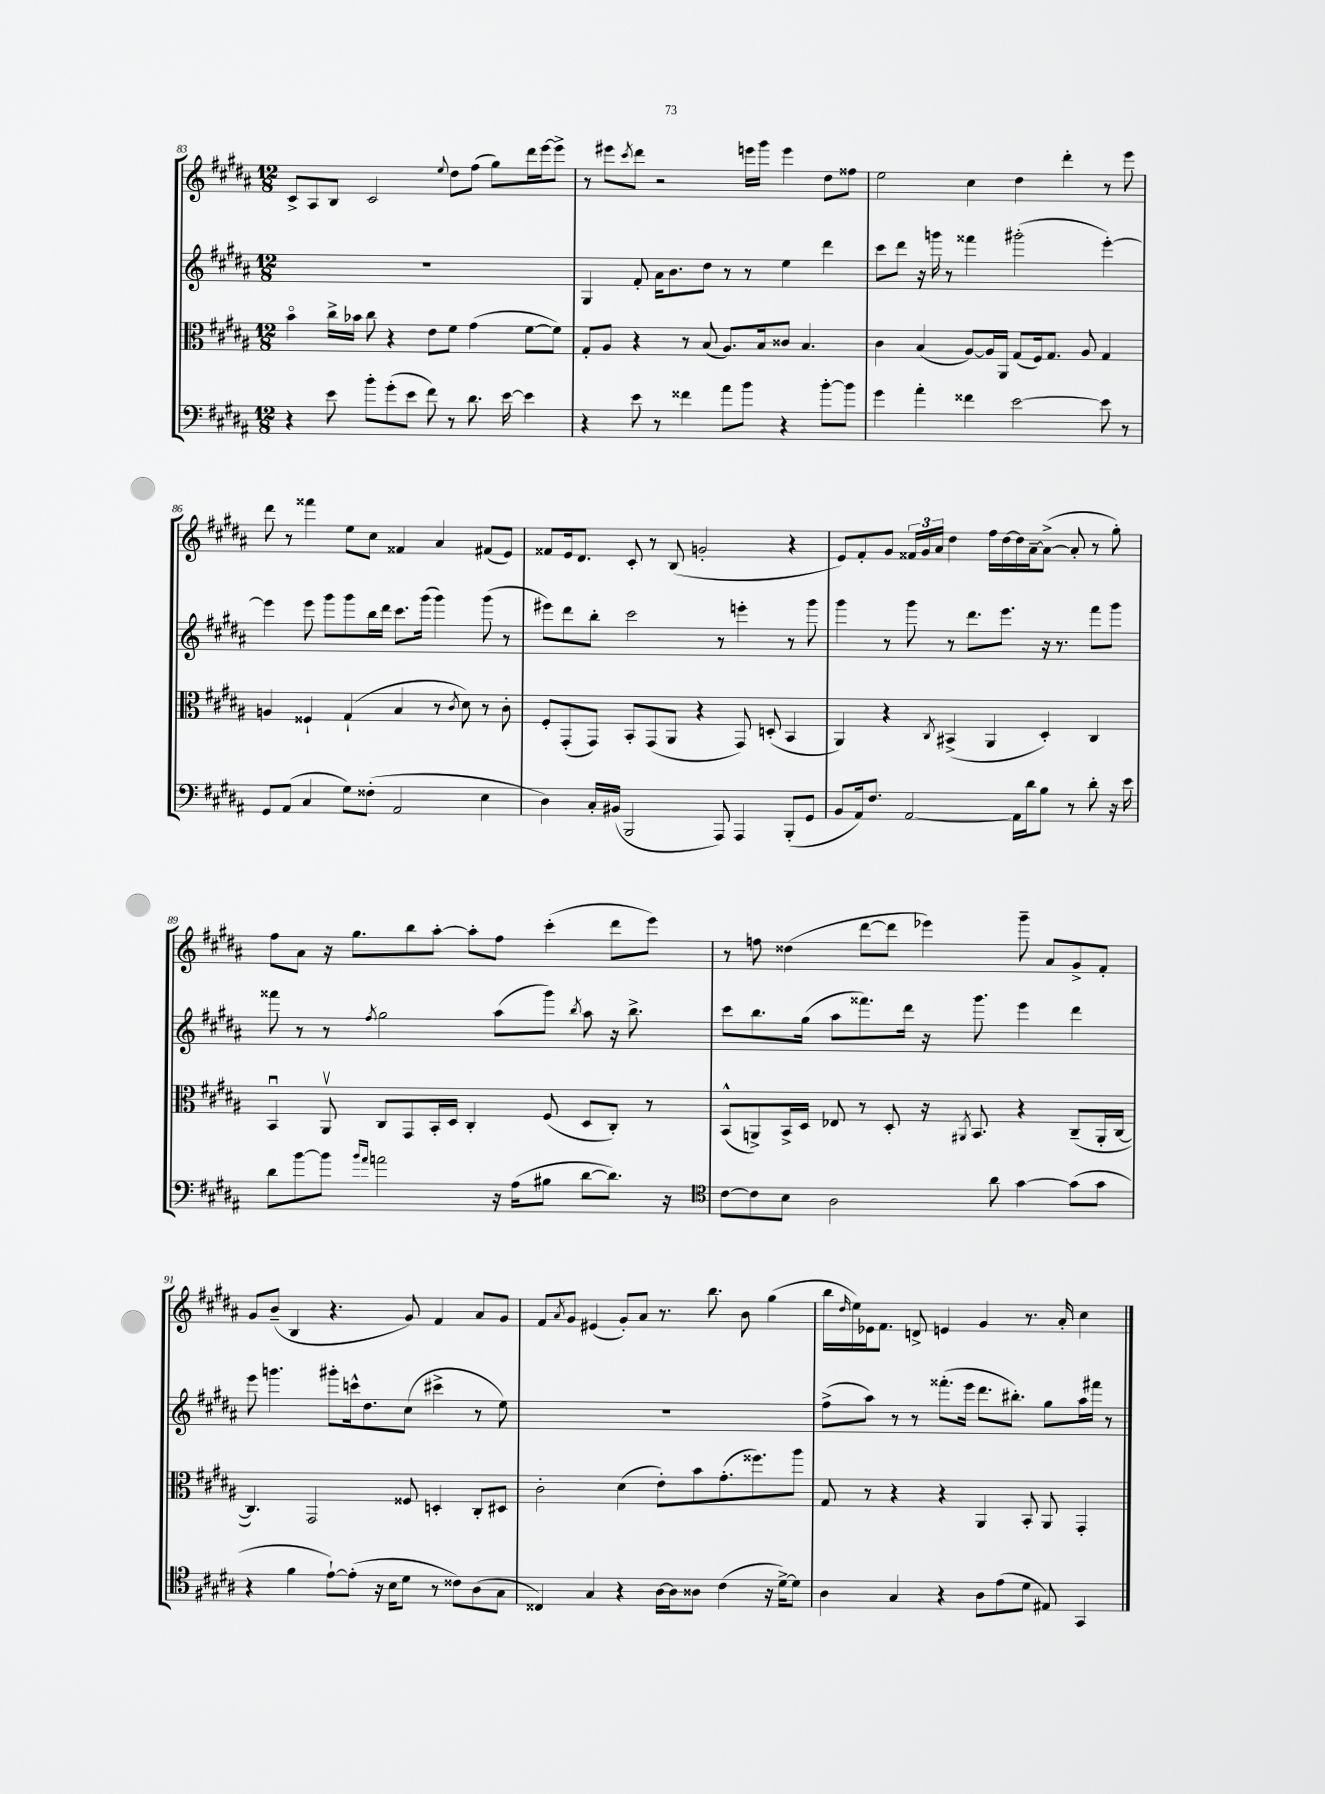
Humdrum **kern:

**kern	**kern	**kern	**kern
*staff4	*staff3	*staff2	*staff1
*clefF4	*clefC3	*clefG2	*clefG2
*k[f#c#g#d#a#]	*k[f#c#g#d#a#]	*k[f#c#g#d#a#]	*k[f#c#g#d#a#]
*M12/8	*M12/8	*M12/8	*M12/8
4r	4bo\	1.r	8c#^/L
.	.	.	8A#/
8e\	16cc#^\LL	.	8B/J
.	16b-\JJ	.	.
8b'\L	8cc#\	.	2c#/
(8g#'\	4r	.	.
8e\J	.	.	.
8f#\)	8e\L	.	.
.	.	.	8qqee/
8r	8f#\J	.	8dd#\L
8.d#\	(4g#\	.	(8ff#\J
.	.	.	8gg#\L)
[16e\	.	.	.
4e\]	[8f#\L	.	16ddd#\L
.	.	.	[16eee\J
.	8f#\]J)	.	8eee^\]J
=	=	=	=
4r	8G#'/L	4G#/	8r
.	8A#/J	.	8eee#\L
.	.	.	8qccc#/
8e\	4r	8f#'/	8ddd#\J
8r	.	16a#\LK	2r
.	.	8.b\	.
4f##\	8r	.	.
.	(8B/	8dd#\J	.
8a#\L	8.A#/L)	8r	.
8b\J	.	8r	16eee\LL
.	16B/k	.	16ggg#\JJ
4r	8c##/J	4ee\	4eee\
.	4.B/	.	.
[8b'\L	.	4ddd#\	8dd#\L
8b\]J	.	.	8ff##\J
=	=	=	=
4g#\	4c#\	8ccc#\L	2ee\
.	.	8ddd#\J	.
4a#'\	(4B/	16r	.
.	.	16ggg\	.
.	.	8r	.
4f##\	[8A#/L)	4fff##\	4cc#\
.	16A#/]L	.	.
.	16AA#/JJ	.	.
[2e\	(8G#/L	(2ggg#'\	4dd#\
.	16F#/k)	.	.
.	8.G#/J	.	.
.	.	.	4ddd#'\
.	8A#/	.	.
8e\]	4G#/	[4eee'\)	8r
8r	.	.	8eee\
=	=	=	=
8GG#/L	4A/	4eee\]	8ddd#\
(8AA#/J	.	.	8r
4C#/	4F##`/	8eee\	4fff##\
.	.	8ggg#\L	.
8G#\L)	(4G#`/	8ggg#\	8ee\L
(8F##'\J	.	16bb\L	8cc#\J
.	.	16ddd#\JJ	.
2AA#/	4B/	8.ccc#\L	4f##/
.	.	(16ggg#\Jk	.
.	8r	4ggg#\)	4a#/
.	8qc#/	.	.
.	8d#\)	.	.
4E\	8r	(8ggg#\	(8f#/L
.	8c#'\	8r	8e/J)
=	=	=	=
4D#\)	8F#'/L	8eee#\L)	8f##/L
.	(8GG#'/	8ddd#\	16e/k
.	.	.	8.d#/J
16C#'/LL	8GG#/J)	8bb'\J	.
(16BB#/JJ	.	.	.
2BBB/	8BB'/L	2ccc#\	8c#'/
.	(8GG#/	.	8r
.	8AA#/J	.	(8B/
.	4r	.	2g'/
8AAA#/)	.	8r	.
4AAA#/	8GG#/)	4eee'\	.
.	(8D'/	.	.
(8BBB'/L	4BB/	8r	4r
8GG#/J	.	8ggg#\	.
=	=	=	=
8BB/L	4AA#/)	4ggg#\	8e/L)
16AA#/k)	.	.	8f#'/
8.F#/J	.	.	.
.	4r	8r	8g#/J
[2AA#/	.	8ggg#\	24f##/LL
.	.	.	24g#/
.	.	.	24a#/JJ
.	8qC#/	.	.
.	(4BB#^/	8r	4dd#\
.	.	8.ddd#\L	.
.	4AA#/	.	16ff#\LL
.	.	8.eee\J	[16dd#\
16AA#\]LL	.	.	16dd#\]
16d#\J	.	.	[16a#~\J
8B\J	4D#'/)	16r	(8a#^\_J
.	.	8.r	.
8r	.	.	8a#'/]
8d#'\	4C#/	8fff#\L	8r
16r	.	8ggg#\J	8gg#'\)
16e\	.	.	.
=	=	=	=
8d#\L	4BBu/	8fff##\	8ff#\L
[8b\	.	8r	8a#\J
8b\]J	8AA#v/	8r	16r
.	.	.	8.gg#\L
16qqb/LL	.	.	.
16qqa#/JJ	.	8qff#/	.
2a\	8C#/L	2gg#\	.
.	8GG#/	.	8bb\
.	16BB'/L	.	[8aa#'\J
.	16D#/JJ	.	.
.	4C#'/	.	8aa#'\]L
16r	.	(8aa#\L	8ff#\J
(16A#\LK	.	.	.
8B#\J	(8F#/	8ggg#\J)	(4ccc#'\
.	.	8qbb/	.
[8d#\L	8D#/L	8aa#\	.
8.d#\]J)	8C#'/J)	16r	8ddd#\L
.	.	8.bb^\	.
.	8r	.	8eee\J)
16r	.	.	.
=	=	=	=
*clefC4	*	*	*
[8c#\L	(8BB^^/L	8ccc#\L	8r
8c#\]	8AA^/)	8.bb\	8ff\
8B\J	16BB^/L	.	(4dd##\
.	16D#/JJ	(16gg#\Jk	.
2A#\	8E-/	8aa#\L	.
.	8r	8.fff##\)	[8ddd#\L
.	8D#'/	.	8ddd#\]J
.	.	16ddd#\Jk	.
.	16r	16r	4eee-\)
.	8qAA#/	.	.
.	8.BB/	8.ggg#\	.
8a#\	.	.	.
[4g#\	4r	4eee\	8ggg#~\
.	.	.	8a#/L
(8g#\]L	(8C#~/L	4ddd#\	8g#^/
8g#\J	16AA#'/L	.	8f#'/J
.	[16C#/JJ	.	.
=	=	=	=
4r	4.C#/])	8eee\	8g#/L
.	.	4.ggg\	(8b~/J
4f#\	.	.	4B/
.	2GG#/	.	.
[8e`\L)	.	8ggg#'\L	4.r
(8e'\]J	.	16ccc^^\k	.
.	.	8.dd#\	.
16r	.	.	.
16B\LK	.	.	.
8d#\J	8F##/	(8cc#\J	8g#/)
8r	4D'/	4ccc#^\	4f#/
8c##\L)	.	.	.
(8A#\	8C#'/L	8r	8a#/L
8G#\J	8D#/J	8ee\)	8g#/J
=	=	=	=
4C##/)	2c#'\	1.r	8f#/L
.	.	.	8qa#/
.	.	.	8g#/J
4G#/	.	.	(4e#/
4r	(4d#\	.	8g#'/L)
.	.	.	8a#/J
[16A#\LL	8e'\L)	.	8.r
16A#\]J	.	.	.
8A##\J	8b\	.	.
.	.	.	8.bb\
(4c#\	(8.g#'\	.	.
.	.	.	8b\
.	8.ff##\)	.	.
16r	.	.	(4gg#\
[16d#^\LK)	.	.	.
8d#\]J	8aa#\J	.	.
=	=	=	=
4A#\	8G#/	(8ff#^\L	16bb\LL
.	.	.	16qqdd#/
.	.	.	16ee\)
.	8r	8aa#\J)	16e-\J
.	.	.	8.f#\J
4G#/	4r	8r	.
.	.	8r	8d^/
4r	4r	(8.fff##'\L	4e/
.	.	16eee\Jk	.
8A#\L	4AA#/	8.ddd#\L	4g#/
(8e\	.	.	.
.	.	8.bb#'\J)	.
8d#\J	8BB'/	.	8.r
8E#/)	8AA#/	8gg#\L	.
.	.	.	16a#'/
4GG#/	4GG#'/	16aa#\L	4cc#\
.	.	16fff#\JJ	.
.	.	8r	.
==	==	==	==
*-	*-	*-	*-
